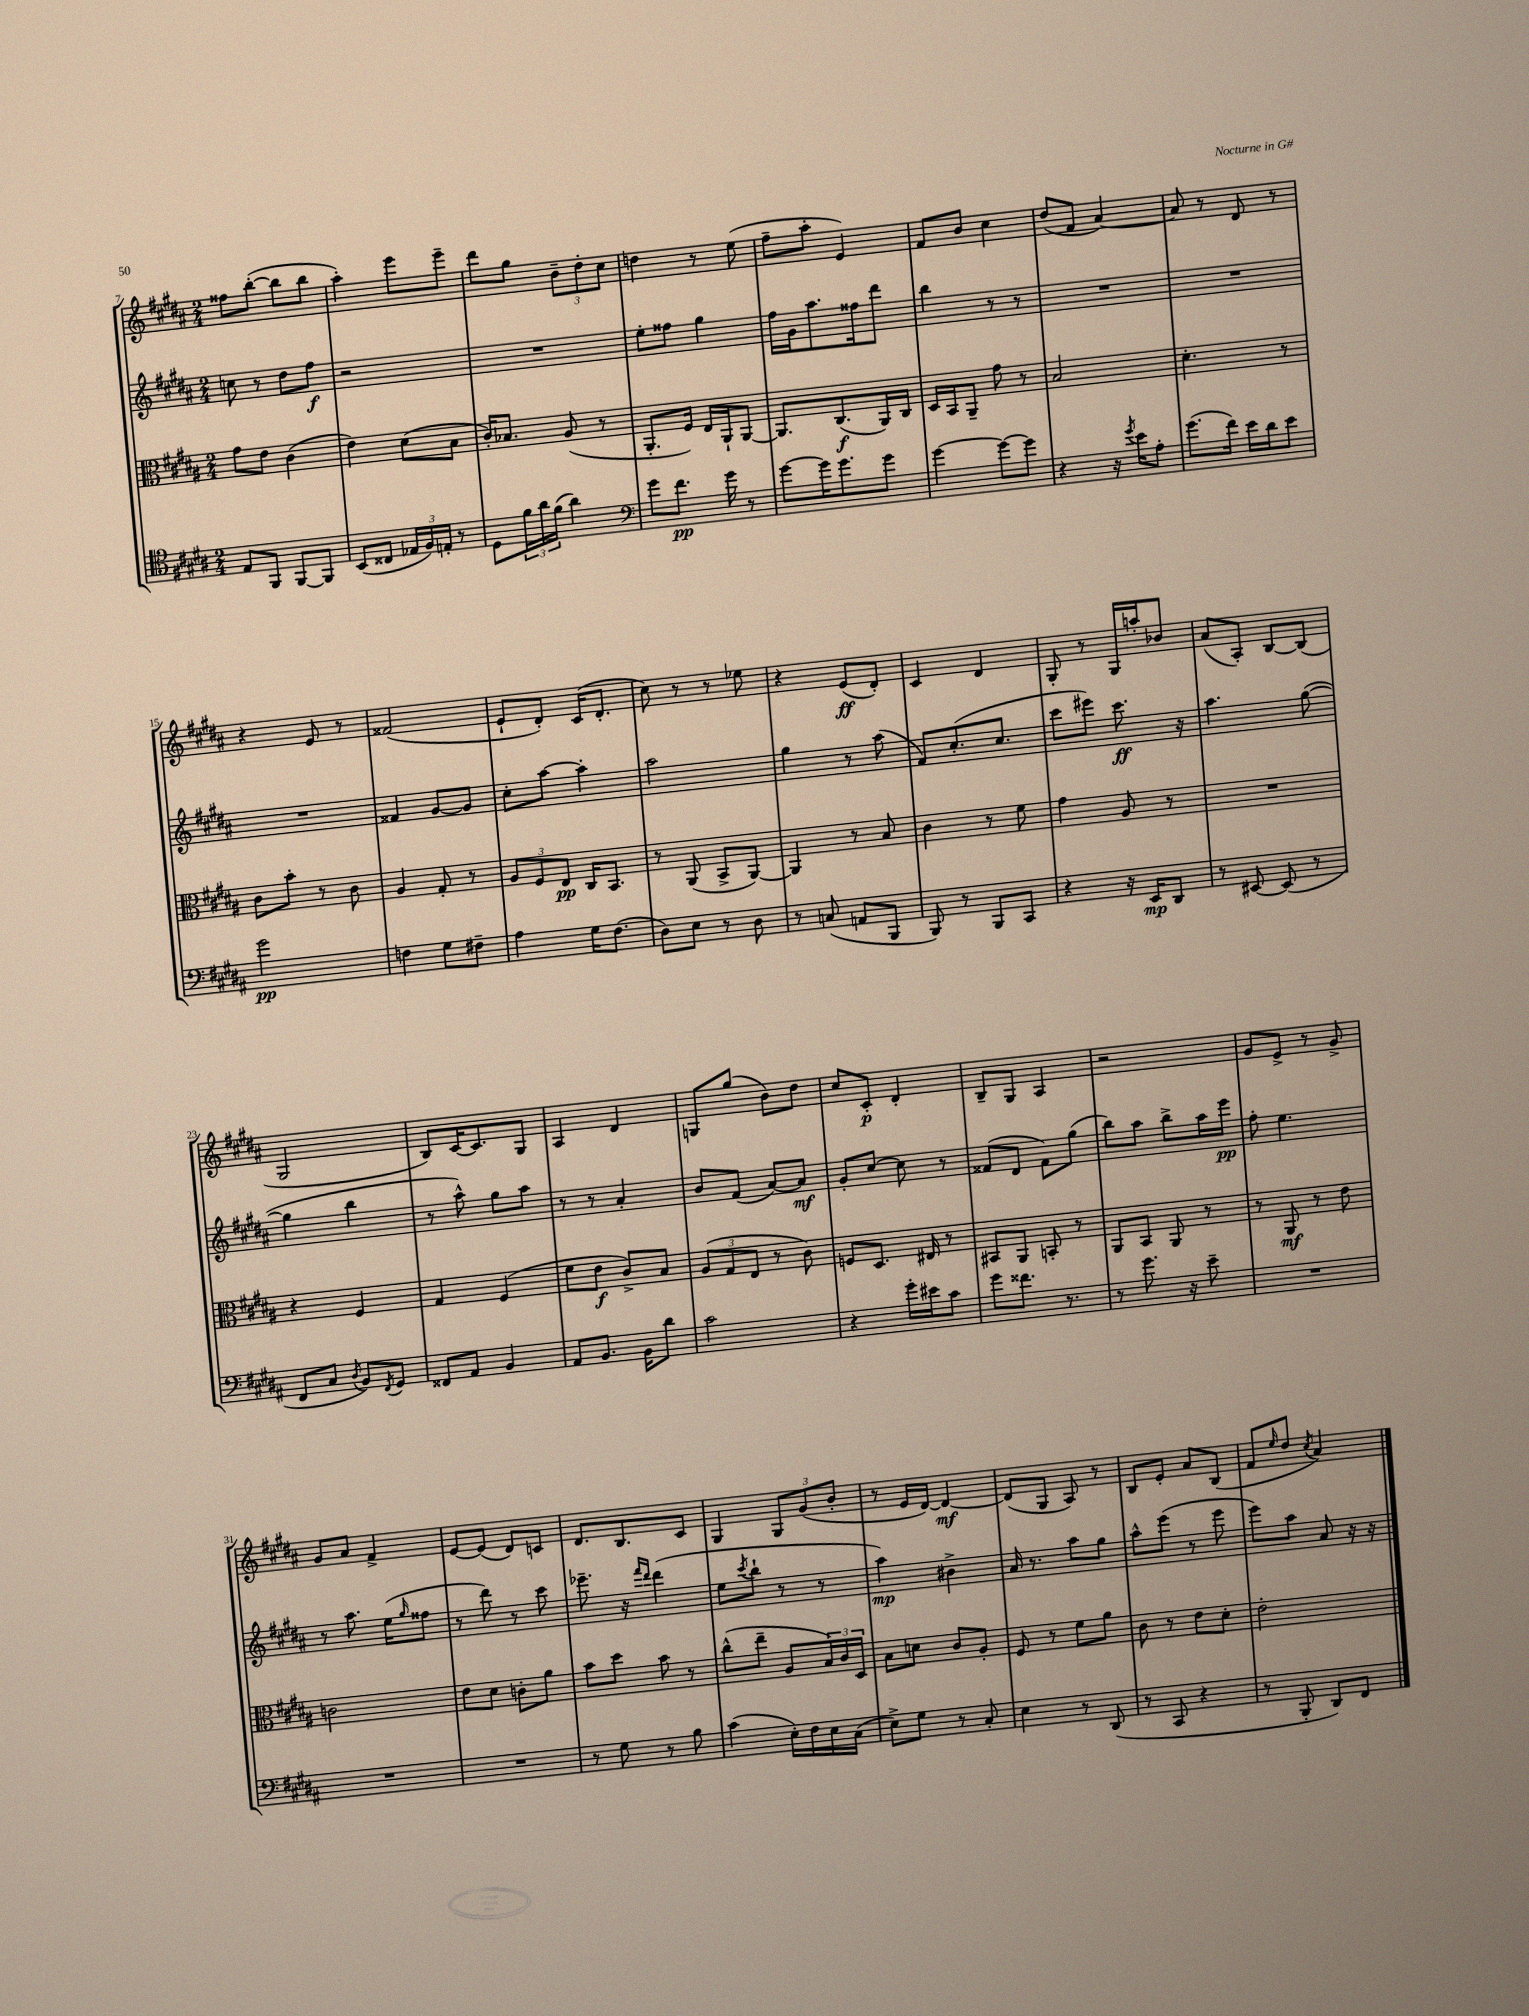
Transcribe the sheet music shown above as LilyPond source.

<<
\new StaffGroup <<
\new Staff = "s0" {
    \clef treble \key b \major \numericTimeSignature \time 2/4
    fisis''8 b''8~-.( b''8 b''8 |
    ais''4-.) e'''8 e'''8-- |
    dis'''8 gis''8 \tuplet 3/2 { b'8-- dis''8-. cis''8 } |
    d''4 r8 e''8( |
    fis''8-- ais''8-. e'4) |
    fis'8 b'8 cis''4 |
    dis''8( fis'8 ais'4~) |
    ais'8 r8 dis'8 r8 |
    r4 e'8 r8 |
    fisis'2( |
    e'8-! dis'8-.) cis'16( dis'8.-. |
    cis''8) r8 r8 ees''8 |
    r4 e'8\ff( dis'8-.) |
    cis'4 dis'4 |
    gis8-. r8 gis16 a''16-. bes'8 |
    ais'8( ais8-.) b8~ b8( |
    gis2 |
    b8) cis'16~ cis'8. gis8 |
    ais4 dis'4 |
    g8 gis''8( b'8) dis''8 |
    cis''8 cis'8-.\p dis'4-. |
    b8-- gis8 ais4 |
    r2 |
    gis'8 e'8-> r8 gis'8-> |
    gis'8 ais'8 fis'4-> |
    e'8~ e'8( dis'8) c'8 |
    dis'8. b8. cis'8 |
    gis4 \tuplet 3/2 { gis8 gis'8( b'8-. } |
    r8 e'16 dis'16~) dis'4~\mf |
    dis'8( gis8 ais8) r8 |
    b8 e'8-. ais'8 b8( |
    fis'8 \grace { e''16 } dis''8 \acciaccatura { cis''8 } ais'4) \bar "|." |
}
\new Staff = "s1" {
    \clef treble \key b \major \numericTimeSignature \time 2/4
    c''8 r8 dis''8 fis''8\f |
    r2 |
    R2 |
    e''8-. fisis''8 gis''4 |
    fis''16 gis'16 ais''8. fisis''16 dis'''8 |
    b''4 r8 r8 |
    R2 |
    R2 |
    R2 |
    fisis'4 gis'8~ gis'8 |
    cis''8-. ais''8~ ais''4-. |
    ais''2 |
    gis''4 r8 ais''8( |
    fis'8) cis''8.-.( cis''8. |
    cis'''8 eis'''8) cis'''8.\ff r16 |
    ais''4. gis''8~( |
    gis''4 b''4 |
    r8 ais''8-^) gis''8 ais''8 |
    r8 r8 ais'4-. |
    b'8 fis'8( ais'8~) ais'8\mf |
    gis'8-. cis''8~ cis''8 r8 |
    fisis'8( dis'8 fisis'8) gis''8( |
    b''8) ais''8 b''8-> ais''16 e'''16\pp |
    fis''8-. e''4. |
    r8 ais''8. e''16( \grace { gis''16 } fisis''8 |
    r8 dis'''8) r8 cis'''8 |
    ees'''8.-- r16 \grace { fis'''16 dis'''16 } dis'''4( |
    e''8 \acciaccatura { cis'''8 } b''8-! r8 r8 |
    ais''4\mp) bis'4-> |
    ais'16 r8. ais''8 gis''8 |
    ais''8-^ e'''8( r8 e'''8 |
    e'''8) ais''8 ais'8 r16 r16 \bar "|." |
}
\new Staff = "s2" {
    \clef alto \key b \major \numericTimeSignature \time 2/4
    gis'8 e'8 cis'4( |
    e'4) dis'8( b8 |
    cis'16-.) bes8. ais8( r8 |
    ais,8.-. fis16) e16 ais,16-! ais,8~ |
    ais,8. cis8.\f( ais,16) cis16 |
    dis16 b,16 ais,8-- gis'8 r8 |
    b2 |
    dis'4.-. r8 |
    cis'8 b'8-. r8 cis'8 |
    ais4 gis8-. r8 |
    \tuplet 3/2 { ais8 fis8 e8\pp } cis16 b,8. |
    r8 ais,8( b,8-> ais,8~) |
    ais,4 r8 b8 |
    cis'4 r8 fis'8 |
    gis'4 ais8 r8 |
    R2 |
    r4 fis4 |
    gis4 fis4( |
    fis'8 e'8\f cis'8->) b8 |
    \tuplet 3/2 { ais8( gis8 e8 } r8 cis'8) |
    f8 dis8. eis16 r8 |
    bis,8 ais,8 b,8-. r8 |
    ais,8 b,8 ais,8 r8 |
    r8 ais,8\mf r8 e'8 |
    c'2 |
    e'8 dis'8 c'8-. ais'8 |
    b'8 dis''8 b'8 r8 |
    cis''8-^( e''8-- ais8 \tuplet 3/2 { b16) cis'16 dis16 } |
    b8 d'8 cis'8 ais8-. |
    fis8 r8 fis'8 ais'8 |
    cis'8 r8 e'8 dis'8-. |
    e'2-. \bar "|." |
}
\new Staff = "s3" {
    \clef tenor \key b \major \numericTimeSignature \time 2/4
    e8 fis,8 fis,8~ fis,8 |
    b,8( cisis8 \tuplet 3/2 { ees16 fis16) e16-. } r8 |
    dis8 \tuplet 3/2 { fis'16 ais'16 fis'16( } ais'4) |
    \clef bass gis'8 fis'8.\pp gis'16 r8 |
    gis'8~ gis'16 gis'8. gis'8 |
    gis'4~ gis'8~ gis'8 |
    r4 r16 \acciaccatura { gis'8 } e'16 ais8-. |
    gis'8.( fis'16) e'16 dis'16 e'8 |
    gis'2\pp |
    f4 gis8 fis8-- |
    ais4 gis16 fis8.( |
    dis8) e8 r8 dis8 |
    r8 c8( a,8 b,,8 |
    b,,8) r8 b,,8 cis,8 |
    r4 r16 e,16\mp dis,8 |
    r8 eis,8~ eis,8( r8 |
    fis,8 cis8 \acciaccatura { dis8 } b,8) \acciaccatura { fis,8 } gis,8 |
    fisis,8 ais,8 b,4 |
    ais,8 b,8. b,16 dis'8 |
    cis'2 |
    r4 gis'16-. eis'16 cis'8 |
    gis'8 fisis'8. r8. |
    r8 gis'8. r16 e'8-- |
    R2 |
    R2 |
    R2 |
    r8 gis8 r8 b8 |
    cis'4( e16-.) fis16 e16 cis16( |
    e8->) gis8 r8 cis8-. |
    e4 r8 dis,8( |
    r8 cis,8 r4 |
    r8 b,,8-. dis,8) fis,8 \bar "|." |
}
>>
>>
\layout { \context { \Score currentBarNumber = #7 } }
